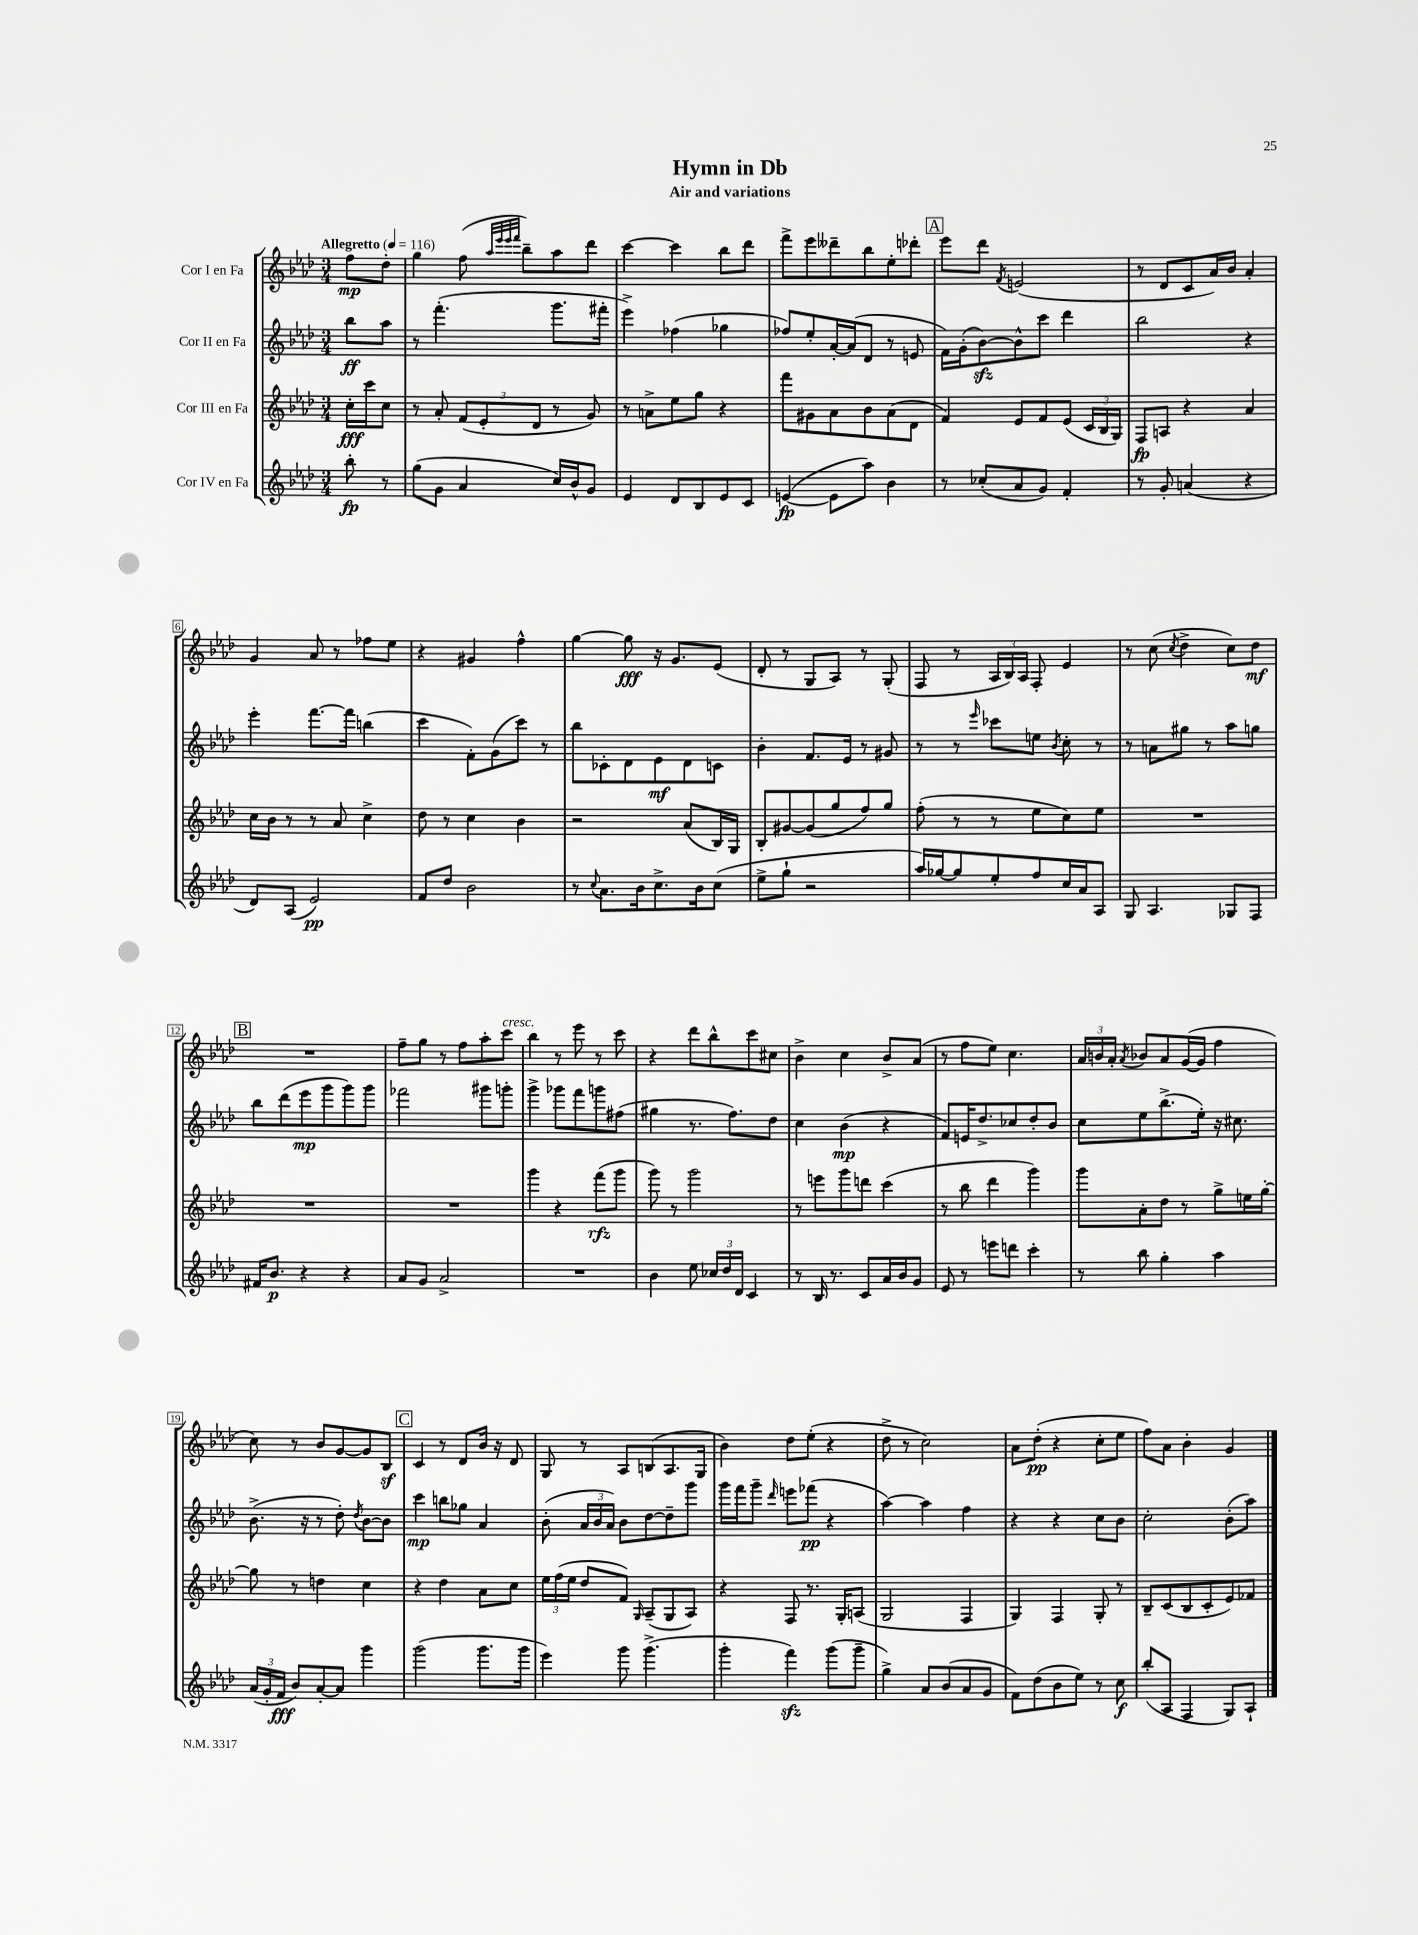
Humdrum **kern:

**kern	**dynam	**kern	**dynam	**kern	**dynam	**kern	**dynam
*part4	*part4	*part3	*part3	*part2	*part2	*part1	*part1
*staff4	*staff4	*staff3	*staff3	*staff2	*staff2	*staff1	*staff1
*I"Cor IV en Fa	*	*I"Cor III en Fa	*	*I"Cor II en Fa	*	*I"Cor I en Fa	*
*clefG2	*	*clefG2	*	*clefG2	*	*clefG2	*
*k[b-e-a-d-]	*	*k[b-e-a-d-]	*	*k[b-e-a-d-]	*	*k[b-e-a-d-]	*
*M3/4	*	*M3/4	*	*M3/4	*	*M3/4	*
*MM116	*	*MM116	*	*MM116	*	*MM116	*
=	=	=	=	=	=	=	=
!	!	!	!	!	!	!LO:TX:a:B:t=Allegretto	!
8bb-'\	fp	16cc'\LL	fff	8bb-\L	ff	8ff\L	mp
.	.	16ccc\J	.	.	.	.	.
8r	.	8cc\J	.	8aa-\J	.	8dd-'\J	.
=1	=1	=1	=1	=1	=1	=1	=1
(8gg\L	.	8r	.	8r	.	4gg\	.
8g\J	.	8a-'/	.	(4.fff'\	.	.	.
4a-/	.	(12f/L	.	.	.	(8ff\	.
.	.	12e-'/	.	.	.	.	.
.	.	.	.	.	.	32qqaa-/LLL	.
.	.	.	.	.	.	32qqeee-/	.
.	.	.	.	.	.	32qqeee-/	.
.	.	.	.	.	.	32qqfff/JJJ	.
.	.	.	.	.	.	8bb-~\L)	.
.	.	12d-/J	.	.	.	.	.
16cc/LL)	.	8r	.	8.ggg\L	.	8aa-\	.
16b-^^/J	.	.	.	.	.	.	.
8g/J	.	8g/)	.	.	.	8ddd-\J	.
.	.	.	.	16fff#X'\Jk	.	.	.
=2	=2	=2	=2	=2	=2	=2	=2
4e-/	.	8r	.	4eee-^\)	.	[4ccc\	.
.	.	8an^\L	.	.	.	.	.
8d-/L	.	8ee-\	.	(4ff-X\	.	4ccc\]	.
8B-/	.	8gg\J	.	.	.	.	.
8e-/	.	4r	.	4gg-X\	.	8bb-\L	.
8c/J	.	.	.	.	.	8ddd-\J	.
=3	=3	=3	=3	=3	=3	=3	=3
([4en/	fp	8fff\L	.	8ff-X/L)	.	8fff^\L	.
.	.	8g#X\	.	8ee-'/	.	8eee-\	.
8e\L]	.	8a-\	.	[16a-'/L	.	8ddd--X~\	.
.	.	.	.	(16a-/J]	.	.	.
8aa-\J)	.	8b-\	.	8d-/J	.	8bb-\	.
4b-\	.	(8a-\	.	8r	.	8ee-'\	.
.	.	8d-\J	.	8en/	.	8ddd-X'\J	.
!!LO:REH:place=s1:t=A
=4	=4	=4	=4	=4	=4	=4	=4
8r	.	4f/)	.	16f\LL)	.	8eee-\L	.
.	.	.	.	(16g'\J	.	.	.
(8cc-X'/L	.	.	.	[8b-zz\)	.	8ddd-\J	.
.	.	.	.	.	.	8qf/	.
8a-/	.	8e-/L	.	8b-^^\]	.	(2en/	.
8g/J)	.	8f/	.	8ccc\J	.	.	.
4f'/	.	(8e-/J	.	4ddd-\	.	.	.
.	.	24c/LL	.	.	.	.	.
.	.	24B-/	.	.	.	.	.
.	.	24G/JJ)	.	.	.	.	.
=5	=5	=5	=5	=5	=5	=5	=5
8r	.	8F/L	fp	2bb-\	.	8r	.
8g'/	.	8An/J	.	.	.	8d-/L	.
(4an/	.	4r	.	.	.	8c/	.
.	.	.	.	.	.	16a-/L)	.
.	.	.	.	.	.	16b-/JJ	.
4r	.	4a-/	.	4r	.	4a-'/	.
!!LO:LB:g=z
=6	=6	=6	=6	=6	=6	=6	=6
8d-/L)	.	16cc\LL	.	4eee-'\	.	4g/	.
.	.	16b-\JJ	.	.	.	.	.
(8A-/J	.	8r	.	.	.	.	.
2e-/)	pp	8r	.	[8.fff\L	.	8a-/	.
.	.	8a-/	.	.	.	8r	.
.	.	.	.	16fff\Jk]	.	.	.
.	.	4cc^\	.	(4bbn\	.	8ff-X\L	.
.	.	.	.	.	.	8ee-\J	.
=7	=7	=7	=7	=7	=7	=7	=7
8f/L	.	8dd-\	.	4ccc\	.	4r	.
8dd-/J	.	8r	.	.	.	.	.
2b-\	.	4cc\	.	8f'\L)	.	4g#X/	.
.	.	.	.	(8g\	.	.	.
.	.	4b-\	.	8ccc\J)	.	4ff^^\	.
.	.	.	.	8r	.	.	.
=8	=8	=8	=8	=8	=8	=8	=8
8r	.	2r	.	8bb-\L	.	[4gg\	.
8qqcc/	.	.	.	.	.	.	.
8.a-\L	.	.	.	8c-X'\	.	.	.
.	.	.	.	8d-\	.	8gg\]	fff
16b-\k	.	.	.	.	.	.	.
8.cc^\	.	.	.	8e-\	mf	16r	.
.	.	.	.	.	.	8.g/L	.
.	.	(8a-/L	.	8d-\	.	.	.
16b-\k	.	.	.	.	.	.	.
(8cc\J	.	16B-/L)	.	8cn\J	.	(8e-/J	.
.	.	16G/JJ	.	.	.	.	.
=9	=9	=9	=9	=9	=9	=9	=9
8ee-^\L	.	8B-'/L	.	4b-'\	.	8d-'/	.
8gg`\J	.	[8g#X/	.	.	.	8r	.
2r	.	(8g#/]	.	8.f/L	.	8G/L	.
.	.	8gg/	.	.	.	8A-/J)	.
.	.	.	.	16e-/Jk	.	.	.
.	.	8ff/)	.	8r	.	8r	.
.	.	8gg/J	.	8g#X/	.	(8G'/	.
=10	=10	=10	=10	=10	=10	=10	=10
16aa-/LL)	.	(8ff'\	.	8r	.	8F/	.
[16gg-X/J	.	.	.	.	.	.	.
8gg-/]	.	8r	.	8r	.	8r	.
.	.	.	.	16qqeee-/	.	.	.
8ee-'/	.	8r	.	8ccc-X\L	.	24A-/LL	.
.	.	.	.	.	.	24B-/)	.
.	.	.	.	.	.	24A-/JJ	.
8ff/	.	8ee-\L	.	8een\J	.	8F'/	.
.	.	.	.	8qb-/	.	.	.
16cc/L	.	8cc\)	.	8cc'\	.	4e-/	.
16a-/J	.	.	.	.	.	.	.
8A-/J	.	8ee-\J	.	8r	.	.	.
=11	=11	=11	=11	=11	=11	=11	=11
8G/	.	2.r	.	8r	.	8r	.
4.A-/	.	.	.	8an\L	.	(8cc\	.
.	.	.	.	.	.	8qcc/	.
.	.	.	.	8gg#X\J	.	4dd-^\	.
.	.	.	.	8r	.	.	.
8G-X/L	.	.	.	8aa-\L	.	8cc\L)	.
8F/J	.	.	.	8ggn\J	.	8dd-\J	mf
!!LO:LB:g=z
!!LO:REH:place=s1:t=B
=12	=12	=12	=12	=12	=12	=12	=12
16f#X/KL	.	2.r	.	8bb-\L	.	2.r	.
8.b-/J	p	.	.	.	.	.	.
.	.	.	.	(8ddd-\	.	.	.
4r	.	.	.	8eee-\	mp	.	.
.	.	.	.	8ggg\	.	.	.
4r	.	.	.	8ggg\)	.	.	.
.	.	.	.	8ggg\J	.	.	.
=13	=13	=13	=13	=13	=13	=13	=13
8a-/L	.	2.r	.	2fff-X\	.	8ff~\L	.
8g/J	.	.	.	.	.	8gg\J	.
2a-^/	.	.	.	.	.	8r	.
.	.	.	.	.	.	8ff\L	.
.	.	.	.	8ggg#X\L	.	8aa-'\	.
!	!	!	!	!	!	!LO:TX:a:i:t=cresc.	!
.	.	.	.	8gggn'\J	.	8ccc\J	.
=14	=14	=14	=14	=14	=14	=14	=14
2.r	.	4ggg\	.	4ggg^\	.	4bb-\	.
.	.	4r	.	8ggg-X\L	.	8r	.
.	.	.	.	8fff\	.	8eee-\	.
.	.	(8fff\L	rfz	8gggn\	.	8r	.
.	.	8ggg\J	.	(8ff#X\J	.	8ccc\	.
=15	=15	=15	=15	=15	=15	=15	=15
4b-\	.	8ggg\)	.	4gg#X\	.	4r	.
.	.	8r	.	.	.	.	.
8ee-\	.	2ggg\	.	8.r	.	8ddd-\L	.
24cc-X/LL	.	.	.	.	.	8bb-^^\	.
24dd-/	.	.	.	.	.	.	.
.	.	.	.	8.ff\L)	.	.	.
24d-/JJ	.	.	.	.	.	.	.
4c/	.	.	.	.	.	8ccc\	.
.	.	.	.	8dd-\J	.	8cc#X\J	.
=16	=16	=16	=16	=16	=16	=16	=16
8r	.	8r	.	4cc\	.	4b-^\	.
16B-/	.	8eeen\L	.	.	.	.	.
8.r	.	.	.	.	.	.	.
.	.	8ggg\	.	(4b-\	mp	4cc\	.
8c/L	.	8dddn\J	.	.	.	.	.
16a-/L	.	(4ccc\	.	4r	.	8b-^/L	.
16b-/J	.	.	.	.	.	.	.
8g/J	.	.	.	.	.	(8a-/J	.
=17	=17	=17	=17	=17	=17	=17	=17
8e-/	.	8r	.	8f/L)	.	8r	.
8r	.	8bb-\	.	16en/K	.	8ff\L	.
.	.	.	.	8.dd-^/	.	.	.
8eeen\L	.	4ddd-\	.	.	.	8ee-\J)	.
8dddn\J	.	.	.	8cc-X/	.	4.cc\	.
4ccc'\	.	4ggg\)	.	8dd-'/	.	.	.
.	.	.	.	8b-/J	.	.	.
=18	=18	=18	=18	=18	=18	=18	=18
8r	.	8ggg\L	.	8cc\L	.	24a-/LL	.
.	.	.	.	.	.	24bn/	.
.	.	.	.	.	.	24a-'/JJ	.
.	.	.	.	.	.	8qa-/	.
8bb-\	.	8a-'\	.	8ee-\	.	8b-X/L	.
4gg'\	.	8dd-\J	.	(8.bb-^\	.	8a-/	.
.	.	8r	.	.	.	([16g/L	.
.	.	.	.	16ee-'\Jk)	.	16g/JJ]	.
4aa-\	.	8gg^\L	.	16r	.	4ff\	.
.	.	.	.	8.cc#X\	.	.	.
.	.	16een\L	.	.	.	.	.
.	.	[16gg'\JJ	.	.	.	.	.
!!LO:LB:g=z
=19	=19	=19	=19	=19	=19	=19	=19
(24a-/LL	.	8gg\]	.	(8.b-^\	.	8cc\)	.
24g'/	.	.	.	.	.	.	.
24f/JJ	fff	.	.	.	.	.	.
8b-/L)	.	8r	.	.	.	8r	.
.	.	.	.	16r	.	.	.
[8a-'/	.	4ddn\	.	8r	.	8b-/L	.
8a-/J]	.	.	.	8dd-'\)	.	[8g/	.
.	.	.	.	8qdd-/	.	.	.
4ggg\	.	4cc\	.	[8b-\L	.	8g/]	.
.	.	.	.	8b-\J]	.	8B-z/J	.
!!LO:REH:place=s1:t=C
=20	=20	=20	=20	=20	=20	=20	=20
(2ggg\	.	4r	.	4ccc\	mp	4c/	.
.	.	4dd-\	.	8bbn\L	.	8r	.
.	.	.	.	8gg-X\J	.	8d-/L	.
8.ggg\L	.	8a-\L	.	4a-/	.	16b-/Jk	.
.	.	.	.	.	.	16r	.
.	.	8cc\J	.	.	.	8d-/	.
16ggg\Jk	.	.	.	.	.	.	.
=21	=21	=21	=21	=21	=21	=21	=21
4eee-\)	.	24ee-\LL	.	(8b-'\	.	8G/	.
.	.	(24ff\	.	.	.	.	.
.	.	24ee-\JJ	.	.	.	.	.
.	.	8dd-/L	.	24a-/LL	.	8r	.
.	.	.	.	24b-/	.	.	.
.	.	.	.	24a-/JJ)	.	.	.
8ggg\	.	8f/J)	.	8b-\L	.	8A-/L	.
.	.	16qqG/	.	.	.	.	.
(4.ggg^\	.	(8A-~/L	.	[8dd-\	.	(8Bn/	.
.	.	8G/	.	8dd-~\]	.	8.A-/	.
.	.	8A-/J)	.	8ggg\J	.	.	.
.	.	.	.	.	.	16G/Jk	.
=22	=22	=22	=22	=22	=22	=22	=22
4ggg'\	.	4r	.	16ggg\LL	.	4b-\)	.
.	.	.	.	16fff\J	.	.	.
.	.	.	.	8ggg~\J	.	.	.
.	.	.	.	16qqddd-/	.	.	.
4fffzz\)	.	8F/	.	8eeen\L	.	8dd-\L	.
.	.	8.r	.	(8fff-X\J	pp	(8ee-'\J	.
(8ggg\L	.	.	.	4r	.	4r	.
.	.	16G'/KL	.	.	.	.	.
8ggg~\J	.	(8An/J	.	.	.	.	.
=23	=23	=23	=23	=23	=23	=23	=23
4gg^\)	.	2G/	.	[4aa-\)	.	8dd-^\	.
.	.	.	.	.	.	8r	.
8a-/L	.	.	.	4aa-\]	.	2cc\)	.
(8b-/	.	.	.	.	.	.	.
8a-/	.	4F/	.	4ff\	.	.	.
8g/J	.	.	.	.	.	.	.
=24	=24	=24	=24	=24	=24	=24	=24
8f\L)	.	4G/)	.	4r	.	8a-\L	.
(8dd-\	.	.	.	.	.	(8dd-'\J	pp
8b-\	.	4F/	.	4r	.	4r	.
8ee-\J)	.	.	.	.	.	.	.
8r	.	8G'/	.	8cc\L	.	8cc'\L	.
8cc\	f	8r	.	8b-\J	.	8ee-\J	.
=25	=25	=25	=25	=25	=25	=25	=25
(8bb-'/L	.	8B-~/L	.	2cc'\	.	8ff\L)	.
8A-/J	.	(8c/	.	.	.	8a-\J	.
4F/	.	8B-/	.	.	.	4b-'\	.
.	.	8c'/	.	.	.	.	.
8G/L)	.	8e-/)	.	(8b-'\L	.	4g/	.
8A-`/J	.	8f-X/J	.	8aa-\J)	.	.	.
==	==	==	==	==	==	==	==
*-	*-	*-	*-	*-	*-	*-	*-
